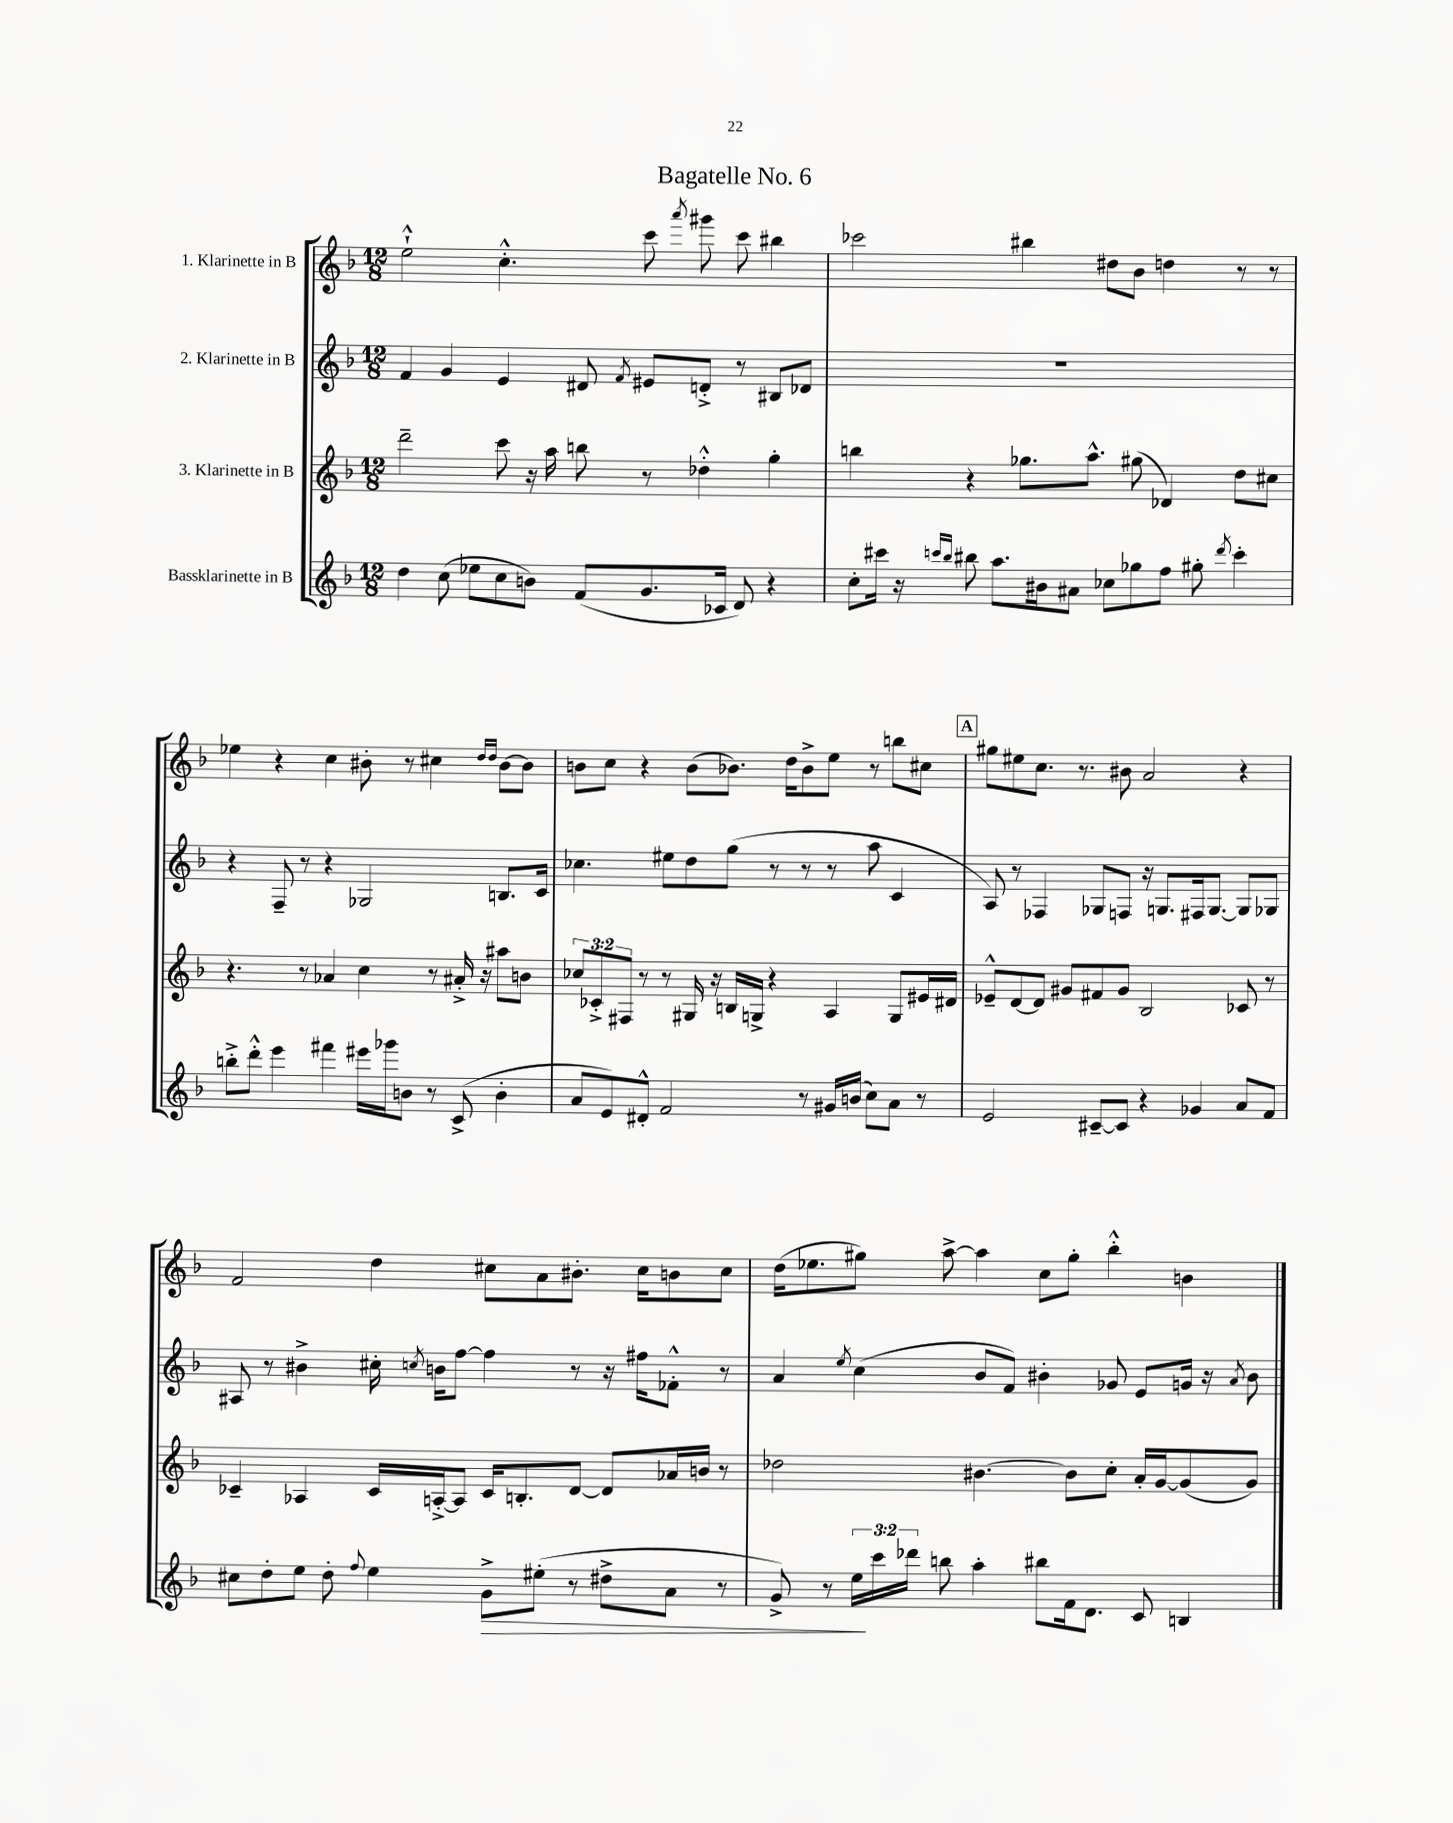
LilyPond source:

\header { title = "Bagatelle No. 6" }
<<
\new StaffGroup <<
\new Staff = "s0" \with { instrumentName = "1. Klarinette in B" } {
    \clef treble \key f \major \numericTimeSignature \time 12/8
    \autoBeamOff e''2-!-^ c''4.-.-^ c'''8 \acciaccatura { a'''8 } gis'''8 c'''8 bis''4 |
    ces'''2 bis''4 dis''8[ bes'8] d''4 r8 r8 |
    ees''4 r4 c''4 bis'8-. r8 cis''4 \grace { d''16[ d''16] } bis'8[~ bis'8] |
    b'8[ c''8] r4 b'8[( bes'8.]) d''16[ bes'8-> e''8] r8 b''8[ cis''8] |
    \mark \markup { \box "A" } gis''8[ eis''8 c''8.] r8. bis'8 a'2 r4 |
    f'2 d''4 cis''8[ a'8 bis'8.]-. cis''16[ b'8 cis''8] |
    d''16[( ees''8. gis''8]) a''8~-> a''4 c''8[ gis''8]-. bes''4-.-^ b'4 \bar "|." |
}
\new Staff = "s1" \with { instrumentName = "2. Klarinette in B" } {
    \clef treble \key f \major \numericTimeSignature \time 12/8
    \autoBeamOff f'4 g'4 e'4 dis'8 \acciaccatura { f'8 } eis'8[ d'8]-.-> r8 bis8[ des'8] |
    R1. |
    r4 f8-- r8 r4 ges2 b8.[ c'16] |
    ces''4. eis''8[ d''8 g''8]( r8 r8 r8 a''8 c'4 |
    \mark \markup { \box "A" } a8) r8 fes4 ges8[ f8] r16 g8.[ fis16 g8.]~ g8[ ges8] |
    ais8 r8 bis'4-> cis''16-. \acciaccatura { c''8 } b'16[ f''8]~ f''4 r8 r16 fis''16[ fes'8]-.-^ r8 |
    a'4 \acciaccatura { e''8 } c''4( bes'8[ f'8]) bis'4-. ges'8 e'8[ g'16] r16 \acciaccatura { a'8 } bis'8 \bar "|." |
}
\new Staff = "s2" \with { instrumentName = "3. Klarinette in B" } {
    \clef treble \key f \major \numericTimeSignature \time 12/8 \override Staff.TupletNumber.text = #tuplet-number::calc-fraction-text
    \autoBeamOff d'''2-- c'''8 r16 a''16 b''8 r8 des''4-.-^ g''4-. |
    b''4 r4 ges''8.[ a''8.]-^ gis''8( des'4) d''8[ cis''8] |
    r4. r8 aes'4 c''4 r8 ais'16-.-> r16 ais''8[ b'8] |
    \tuplet 3/2 { ces''8[ ces'8-.-> fis8] } r8 r8 gis16 r16 b16[ g16]-> r4 a4 g8[ eis'16 dis'16] |
    \mark \markup { \box "A" } ees'8[---^ d'8~ d'8] gis'8[ fis'8 gis'8] bes2 ces'8 r8 |
    ces'4-- aes4 ces'16[ a16~-.-> a8] ces'16[ b8.-. d'8]~ d'8[ aes'16 b'16] r8 |
    des''2 bis'4.~ bis'8[ c''8]-. a'16[-. g'16~ g'8( g'8]) \bar "|." |
}
\new Staff = "s3" \with { instrumentName = "Bassklarinette in B" } {
    \clef treble \key f \major \numericTimeSignature \time 12/8 \override Staff.TupletNumber.text = #tuplet-number::calc-fraction-text
    \autoBeamOff d''4 c''8( ees''8[ c''8 b'8]) f'8[( g'8. ces'16] d'8) r4 |
    c''8[-. cis'''16] r16 \grace { c'''16[ bes''16] } bis''8 a''8.[ bis'16 ais'8] ces''8[ ges''8 f''8] gis''8-. \acciaccatura { d'''8 } c'''4-. |
    b''8[-.-> d'''8]-.-^ e'''4 fis'''4 eis'''16[ ges'''16 b'8] r8 c'8->( b'4-. |
    a'8[ e'8) dis'8]-.-^ f'2 r8 gis'16[ b'16]( c''8[) a'8] r8 |
    \mark \markup { \box "A" } e'2 cis'8[~-- cis'8] r4 ges'4 a'8[ f'8] |
    cis''8[ d''8-. e''8] d''8-. \appoggiatura { f''8 } e''4 g'8[->\> eis''8]-.( r8 dis''8[-> a'8] r8 |
    g'8->) r8 \tuplet 3/2 { e''16[\! c'''16 des'''16] } b''8 a''4-. bis''8[ f'16 d'8.] c'8 b4 \bar "|." |
}
>>
>>
\layout { \context { \Score \remove "Bar_number_engraver" } }
